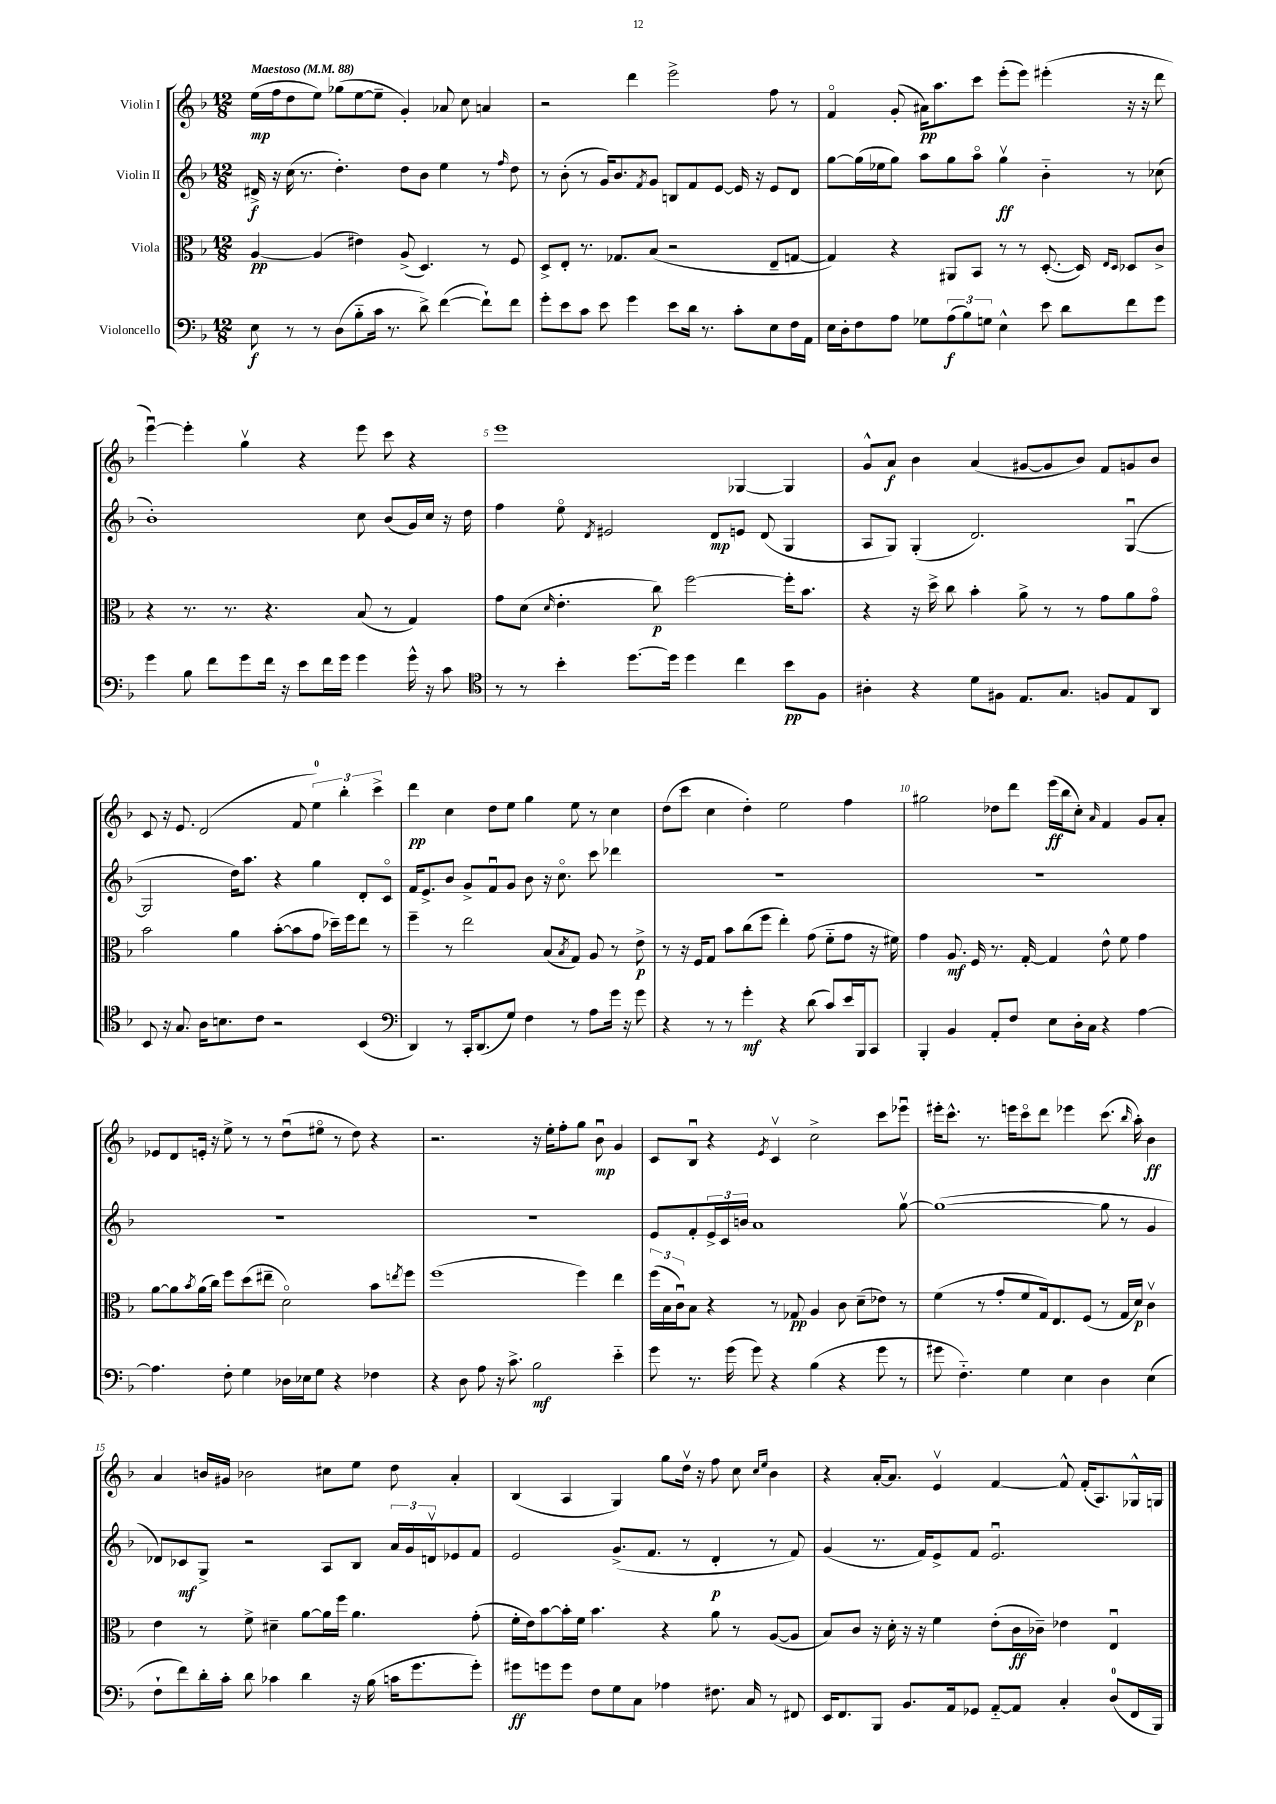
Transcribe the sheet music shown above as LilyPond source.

<<
\new StaffGroup <<
\new Staff = "s0" \with { instrumentName = "Violin I" } {
    \clef treble \key f \major \numericTimeSignature \time 12/8 \tempo "Maestoso" 4 = 88
    e''16\mp( f''16 d''8 e''8) ges''8( e''8~ e''8-- g'4-.) aes'8 c''8 a'4 |
    r2 d'''4 e'''2-> f''8 r8 |
    f'4\flageolet g'8-.( ais'16\pp) a''8. c'''8 e'''8-.( e'''8) eis'''4-.( r16 r16 d'''8 |
    e'''4~\downbow) e'''4-. g''4\upbow r4 e'''8 c'''8 r4 |
    e'''1 ges4~ ges4 |
    g'8-^ a'8\f bes'4 a'4( gis'8~ gis'8 bes'8) f'8 g'8 bes'8 |
    c'8 r16 e'8. d'2( f'8 \tuplet 3/2 { e''4-0) bes''4-. c'''4-> } |
    d'''4\pp c''4 d''8 e''8 g''4 e''8 r8 c''4 |
    d''8( c'''8 c''4 d''4-.) e''2 f''4 |
    gis''2 des''8 d'''8 e'''16\ff( bes''16 c''8-.) \grace { a'16 } f'4 g'8 a'8-. |
    ees'8 d'8 e'16-. r16 e''8-> r8 r8 d''8\downbow( eis''8\flageolet r8 d''8) r4 |
    r2. r16 e''16-. f''8-. g''8 bes'8\downbow\mp g'4 |
    c'8 bes8\downbow r4 \acciaccatura { e'8 } c'4\upbow c''2-> c'''8 ees'''8\downbow |
    eis'''16-. c'''8.-^ r8. e'''16 c'''8\flageolet d'''8 ees'''4 c'''8.( \grace { bes''16 } a''16-.) bes'4\ff |
    a'4 b'16 gis'16 bes'2 cis''8 e''8 d''8 a'4-. |
    bes4( a4 g4) g''8 d''16\upbow r16 f''8 c''8 \grace { c''16 e''16 } bes'4 |
    r4 a'16~-. a'8. e'4\upbow f'4~ f'8-^ f'16-.( a8.) ges16-^ g16 \bar "|." |
}
\new Staff = "s1" \with { instrumentName = "Violin II" } {
    \clef treble \key f \major \numericTimeSignature \time 12/8
    dis'16->\f r16 c''16( r8. d''4.-.) d''8 bes'8 e''4 r8 \grace { f''16 } d''8 |
    r8 bes'8-.( r8 g'16) bes'8. \acciaccatura { f'8 } g'8 b8 f'8 e'8~ e'16 r16 e'8 d'8 |
    g''8~ g''16( ees''16 g''8) a''8 g''8 a''8\flageolet g''4\upbow\ff bes'4-_ r8 ces''8( |
    bes'1-.) c''8 bes'8( g'16) c''16 r16 d''16 |
    f''4 e''8\flageolet \acciaccatura { d'8 } eis'2 d'8\mp e'8 d'8( g4 |
    a8 g8) g4-.( d'2.) g4~\downbow( |
    g2 d''16) a''8. r4 g''4 d'8-. c'8\flageolet |
    f'16 e'8.-> bes'8 g'8-> f'8\downbow g'8 bes'8 r16 c''8.\flageolet c'''8 des'''4 |
    R1. |
    R1. |
    R1. |
    R1. |
    e'8 f'8-. \tuplet 3/2 { e'16-> c'16 b'16 } a'1 g''8~\upbow |
    g''1~( g''8 r8 g'4 |
    des'8) ces'8\mf g8-> r2 a8 bes8 \tuplet 3/2 { a'16 g'16 d'16\upbow } ees'8 f'8 |
    e'2 g'8.->( f'8. r8 d'4-.\p r8 f'8) |
    g'4( r8. f'16) e'8-> f'8 e'2.\downbow \bar "|." |
}
\new Staff = "s2" \with { instrumentName = "Viola" } {
    \clef alto \key f \major \numericTimeSignature \time 12/8
    a4~\pp a4( eis'4) a8->( d4.) r8 f8 |
    d8-> e8-. r8. ges8. bes8( r2 e8-- g8~ |
    g4) r4 ais,8 bes,8 r8 r8 d8.~-.( d16) \grace { e16 d16 } des8 c'8-> |
    r4 r8. r8. r4. bes8( r8 g4) |
    g'8 d'8( \grace { d'16 } e'4.-. c''8\p) f''2~ f''16-. bes'8. |
    r4 r16 d''16-> c''8 bes'4-. a'8-> r8 r8 g'8 a'8 g'8\flageolet |
    bes'2 a'4 bes'8~-.( bes'8 g'8 des''16--) f''16 e''8 r8 |
    f''4-- r8 e''2 bes8( \acciaccatura { bes8 } g8) a8 r8 e'8->\p |
    r8 r16 f16 g8 bes'8 c''8( f''8 e''4-.) g'8( f'8-_ g'8 r16 fis'16) |
    g'4 a8.\mf f16 r8. g16~-. g4 e'8-^ f'8 g'4 |
    a'8~ a'8 \acciaccatura { bes'8 } a'16( c''16) f''8 d''8( eis''8-- d'2\flageolet) bes'8 \acciaccatura { e''8 } f''8 |
    f''1( f''4) e''4 |
    \tuplet 3/2 { f''16( bes16 c'16\downbow) } bes8 r4 r8 ges8\pp a4 c'8 d'8--( ees'8) r8 |
    f'4( r8 g'8-. f'8 g16) e8. f8( r8 g16 d'16\p) c'4\upbow |
    e'4 r8 f'8-> dis'4-- a'8~ a'16 f''16 a'4. g'8-.( |
    f'16-. e'16) bes'8~ bes'16-. f'16 bes'4. r4 a'8 r8 a8~( a8 |
    bes8) c'8 r16 d'16-. r16 r16 f'4 e'8-.( c'16\ff ces'16--) ees'4 e4\downbow \bar "|." |
}
\new Staff = "s3" \with { instrumentName = "Violoncello" } {
    \clef bass \key f \major \numericTimeSignature \time 12/8
    e8\f r8 r8 d8( bes8-_ c'16 r8. d'8->) f'4~( f'8-!) f'8 |
    g'8-. e'8 c'8 e'8 g'4 e'8 d'16 r8. c'8-. e8 f16 a,16 |
    e16 d16-. f8 a8 ges8 \tuplet 3/2 { a8\f( bes8) g8 } e4-^ e'8 d'8 f'8 g'8 |
    g'4 bes8 f'8 g'8 f'16 r16 e'8 f'16 g'16 g'4 g'16-^ r16 c'8 |
    \clef tenor r8 r8 bes'4-. d''8.~ d''16 d''4 c''4 bes'8\pp f8 |
    ais4-. r4 d'8 fis8 e8. g8. f8 e8 a,8 |
    bes,8 r16 g8. a16 b8. c'8 r2 bes,4( |
    \clef bass d,4) r8 c,16-. d,8.( g8) f4 r8 a8 g'16 r16 g'8 |
    r4 r8 r8 g'4-.\mf r4 d'8( c'8) e'16 bes,,16 c,8 |
    bes,,4-. bes,4 a,8-. f8 e8 d16-. c16 r4 a4~ |
    a4. f8-. g4 des16 ees16 g8 r4 fes4 |
    r4 d8 a8 r16 c'8.-> bes2\mf e'4-_ |
    g'8 r8. g'16( g'8) r4 bes4( r4 g'8 r8 |
    gis'8 f4.-_) g4 e4 d4 e4( |
    f8-! f'8) d'16-. c'16-. d'8 ces'4 d'4 r16 bes16( c'16 g'8. g'8-.) |
    gis'8\ff g'8 g'8 f8 g8 c8 aes4 fis8. c16 r8 fis,8 |
    e,16 f,8. bes,,8 bes,8. a,16 ges,8 a,8~-_ a,8 c4-. d8-0( f,16 bes,,16) \bar "|." |
}
>>
>>
\layout { \context { \Score \override BarNumber.break-visibility = ##(#f #t #t) barNumberVisibility = #(every-nth-bar-number-visible 5) } }
